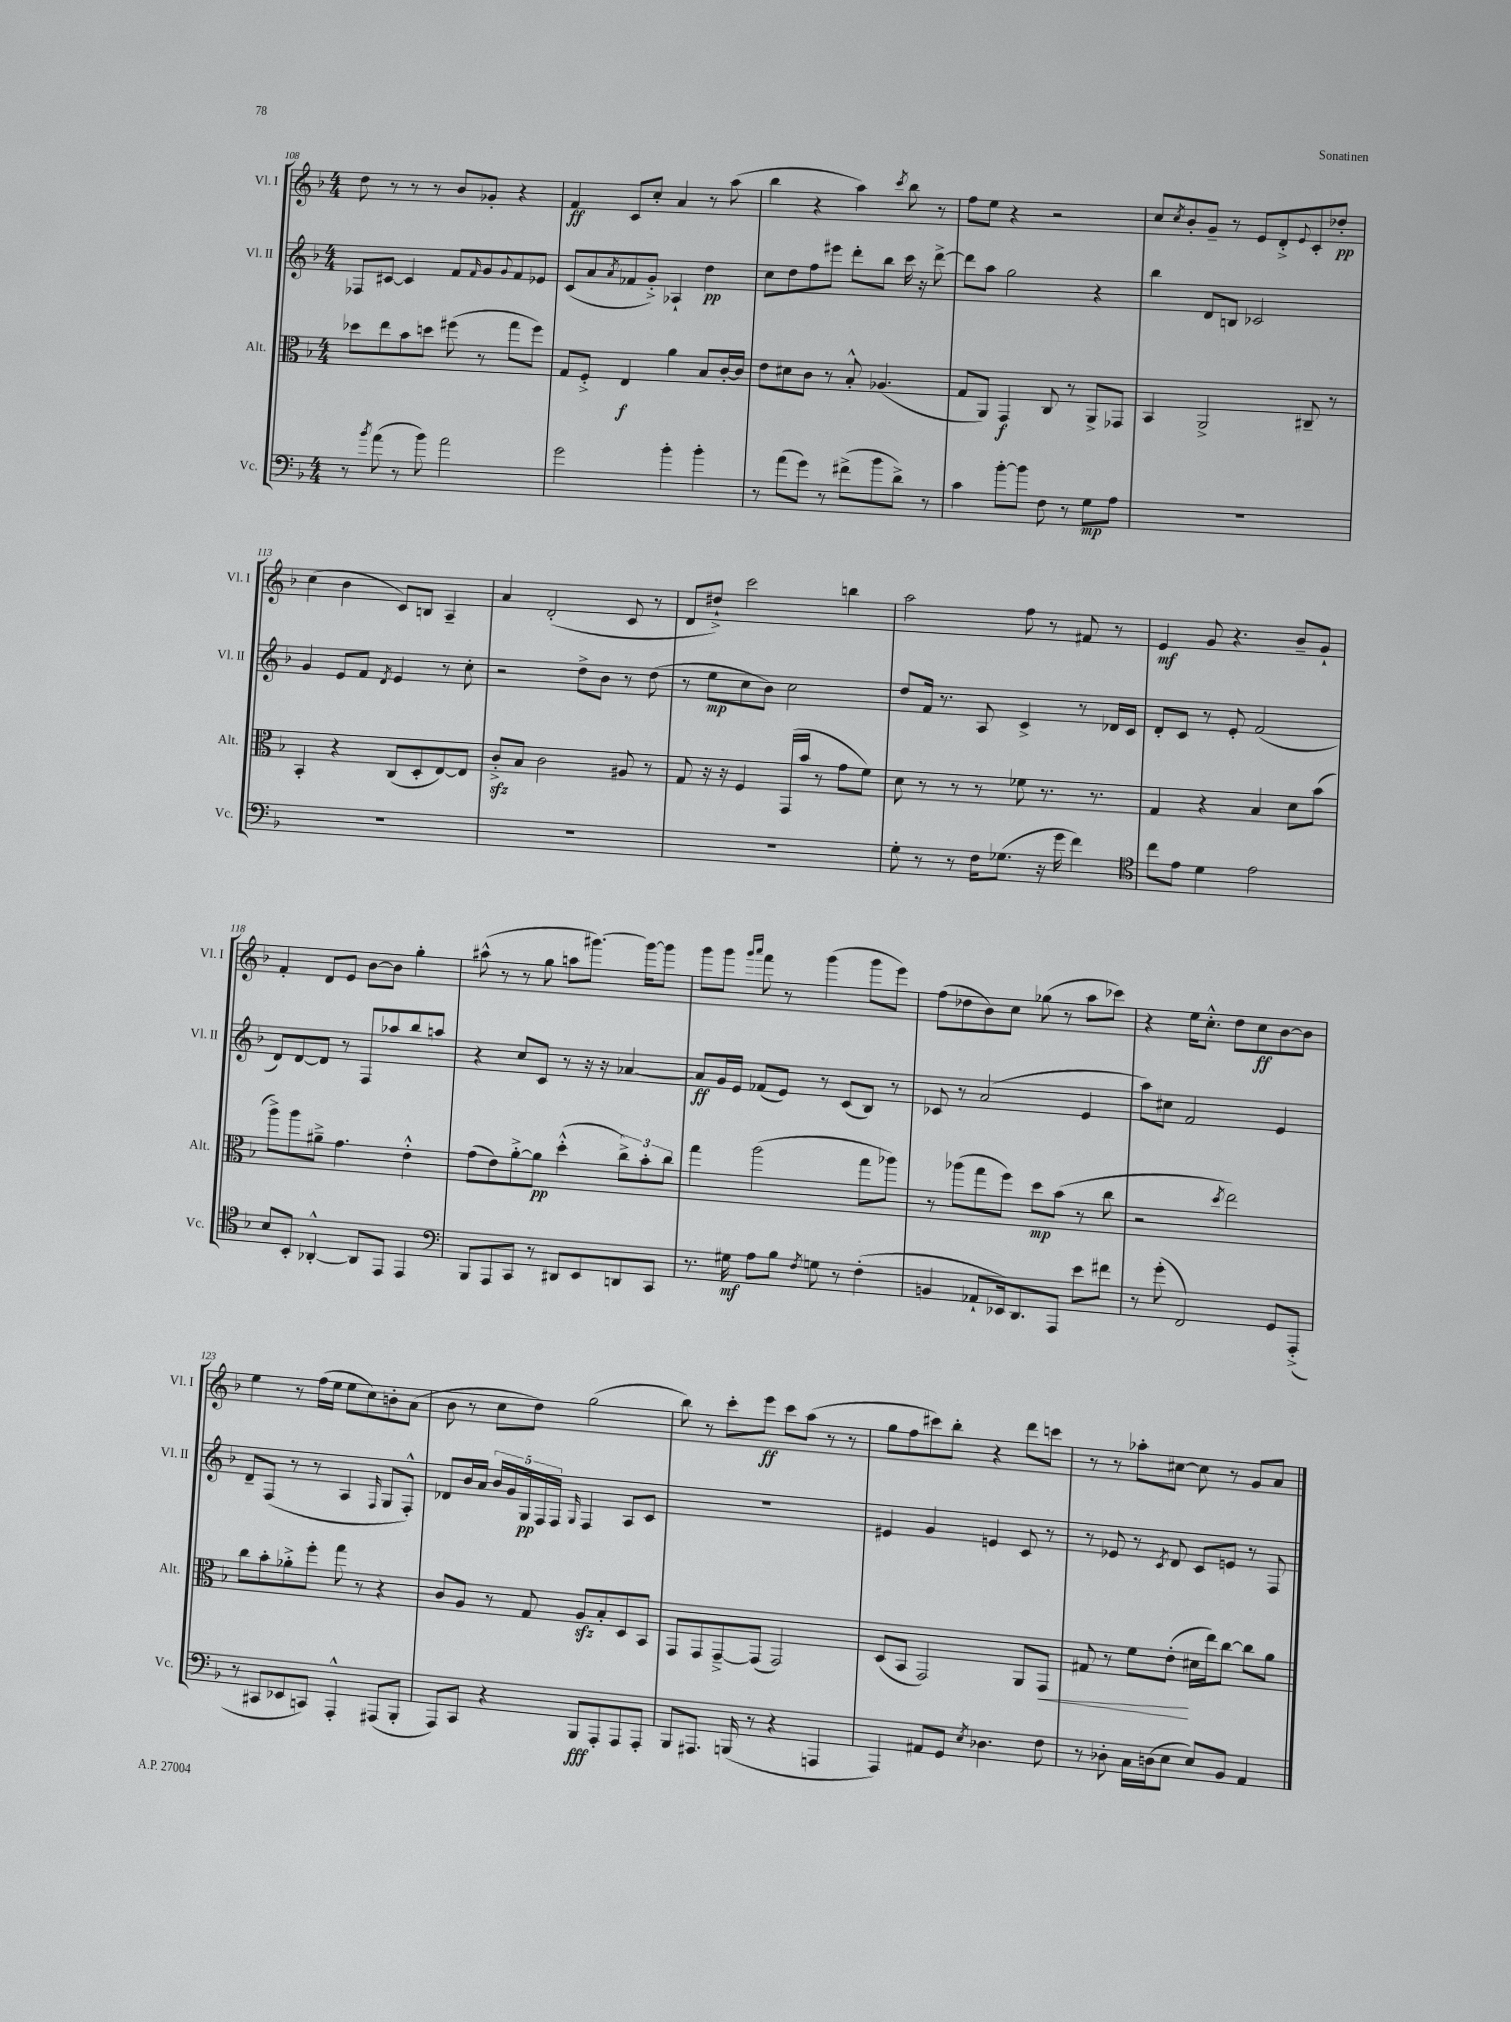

**kern	**kern	**kern	**kern
*staff4	*staff3	*staff2	*staff1
*clefF4	*clefC3	*clefG2	*clefG2
*k[b-]	*k[b-]	*k[b-]	*k[b-]
*M4/4	*M4/4	*M4/4	*M4/4
8r	8dd-\L	8F-/L	8dd\
8qb-/	.	.	.
(8a\	8ee\	[8c#/J	8r
8r	8b-\	4c#/]	8r
8b-\)	8dd\J	.	8r
2a\	(8ff#\	8f/L	8b-/L
.	.	16qqf/	.
.	8r	8g/	8g-'/J
.	.	8qqg/	.
.	8gg\L	8f/	4r
.	8ff#\J)	8e-/J	.
=	=	=	=
2g\	8G/L	(8c/L	4f/
.	8F'^/J	8a/	.
.	.	8qa/	.
.	4E/	8f-/	8c/L
.	.	8g'^/J)	8cc'/J
4b-'\	4a\	4A-`/	4a/
4b-'\	8B-/L	4dd\	8r
.	[16c'/L	.	(8aa\
.	16c/]JJ	.	.
=	=	=	=
8r	8e\L	8cc\L	4bb-\
(8a\L	8d#\	8dd\	.
8g\J)	8c\J	8ff\	4r
8r	8r	8eee#\J	.
(8f#^\L	8B-'^^/	8ddd'\L	4aa\)
8b-\	(4.A-/	8bb-\J	.
.	.	.	8qccc/
8d^\J)	.	16ccc\	8bb-\
.	.	16r	.
8r	.	[8ddd^\	8r
=	=	=	=
4c\	8G/L	8ddd\]L	8ff\L
.	8AA/J)	8aa\J	8ee\J
[8b-'\L	4GG/	2gg\	4r
8b-\]J	.	.	.
8F\	8C/	.	2r
8r	8r	.	.
8G\L	8AA^/L	4r	.
8A\J	8GG-/J	.	.
=	=	=	=
1r	4BB-/	4bb-\	8cc/L
.	.	.	8qcc/
.	.	.	8b-'/
.	2AA^/	8d/L	8g~/J
.	.	8B/J	8r
.	.	2c-/	8e/L
.	.	.	8d'^/
.	.	.	8qqe/
.	8C#~/	.	8c'/
.	8r	.	8dd-'/J
=	=	=	=
1r	4BB-'/	4g/	(4cc\
.	4r	8e/L	4b-\
.	.	8f/J	.
.	.	8qd/	.
.	(8C/L	4e/	8c/L)
.	8D'/	.	8B/J
.	[8E/)	8r	4A~/
.	8E/]J	8cc'\	.
=	=	=	=
1r	8c'^/L	2r	4a/
.	8B-/J	.	.
.	2c\	.	(2d'/
.	.	8dd^\L	.
.	.	8b-\J	.
.	8A#/	8r	8c/
.	8r	(8dd\	8r
=	=	=	=
1r	8G/	8r	8d/L
.	16r	8ee\L	8dd#`^/J)
.	16r	.	.
.	4F/	8cc\	2ccc\
.	.	8b-\J)	.
.	(16GG/LL	2cc\	.
.	16b-/JJ	.	.
.	8r	.	.
.	8g\L	.	4bb\
.	8f\J)	.	.
=	=	=	=
8G'\	8d\	8dd/L	2aa\
8r	8r	16f/Jk	.
.	.	8.r	.
8r	8r	.	.
16F\LK	8r	8A/	.
(8.G-\J	.	.	.
.	8f-\	4c^/	8ff\
16r	8.r	.	8r
16g\	.	.	.
4f\)	.	8r	8f#/
.	8.r	.	.
.	.	16d-/LL	8r
.	.	16c/JJ	.
=	=	=	=
*clefC4	*	*	*
8cc\L	4G/	8d'/L	4e/
8e\J	.	8c/J	.
4d\	4r	8r	8g/
.	.	8e'/	4.r
2e\	4B-/	(2f/	.
.	8d\L	.	8b-~/L
.	(8b-\J	.	8g`/J
=	=	=	=
8B-/L	8aa^\L)	8d/L)	4f'/
8BB-'/J	8aa\	[8d/	.
[4AA-'^^/	8a#~^\J	8d/]J	8d/L
.	4.g\	8r	8e/J
8AA-/]L	.	8F/L	[8b-\L
8EE/J	.	8aa-/	8b-\]J
4EE/	4e'^^\	8bb-/	4gg'\
.	.	8aa/J	.
=	=	=	=
*clefF4	*	*	*
8BBB-/L	(8g\L	4r	(8aa#^^\
8AAA/	8e\)	.	8r
8CC/J	[8a'^\	8cc/L	8r
8r	8a\]J	8c/J	8gg\
8DD#/L	(4dd'^^\	8r	8aa\L
8EE/	.	16r	[8.ggg#\J)
.	.	16r	.
8DD/	12cc^\L)	[4a-/	.
.	.	.	16ggg#\_LK
.	12b-'\	.	.
8CC/J	.	.	8ggg#\]J
.	12cc\J	.	.
=	=	=	=
8.r	4gg\	8a-/]L	8ggg\L
.	.	16g/L	8ggg\J
16G#\	.	16e/JJ	.
.	.	.	16qqggg/LL
.	.	.	16qqaaa/JJ
8A\L	(2aa\	(8f-/L	8fff\
8B-\J	.	8e/J)	8r
8qF/	.	.	.
8G\	.	8r	(4ggg\
8r	.	(8c/L	.
(4F'\	8gg\L	8B-/J)	8ggg\L
.	8aa-\J)	8r	8eee\J)
=	=	=	=
4BB/	8r	8c-/	(8ff\L
.	(8aa-\L	8r	8dd-\
8AA-`/L	8gg\	(2a/	8b-\)
16EE-/k)	8ff\J)	.	8cc\J
8.DD/	.	.	.
.	8dd\L	.	(8gg-\
8AAA/J	(8b-\J	.	8r
8e\L	8r	4e/	8aa\L
8f#\J	8cc\	.	8ccc-\J)
=	=	=	=
8r	2r	8aa\L)	4r
(8g'\	.	8cc#\J	.
2FF/)	.	2f/	16ee\LK
.	.	.	8.cc'^^\J
.	8qdd/	.	.
.	2ee\)	.	8dd\L
.	.	.	8cc\
8GG/L	.	4e/	[8b-\
(8AAA'^/J	.	.	8b-\]J
=	=	=	=
8r	8cc\L	8d~/L	4ee\
8CC#/L	8b-'\	(8F/J	.
8EE-/	8a-'^\	8r	8r
8CC/J)	8ff'\J	8r	(16ff\LL
.	.	.	16ee\JJ
4AAA'^^/	8gg\	4A/	8ee\L
.	8r	.	8cc\)
.	.	16qqF/	.
(8AAA#/L	4r	8G/L	8b'\
8BBB-'/J	.	8F'^^/J)	(8a\J
=	=	=	=
8AAA/L)	8c/L	8d-/L	8b-\
8CC/J	8A/J	16b-/L	8r
.	.	16a/JJ	.
4r	8r	20b-/LL	8cc\L
.	.	20g/	.
.	.	20G/	.
.	8G/	.	8dd\J)
.	.	20F/	.
.	.	20F/JJ	.
.	.	16qqG/	.
8BBB-/L	8A/L	4F/	(2gg\
8AAA'/	8B-'/	.	.
8AAA/	8D/	8A/L	.
8AAA'/J	8BB-/J	8c/J	.
=	=	=	=
8BBB-/L	8GG/L	1r	8bb-\)
8.AAA#/J	8GG/	.	8r
.	[8GG~^/	.	8ccc'\L
(16BBB/	.	.	.
8r	(8GG/]J	.	8eee\J
4r	2GG/)	.	8ccc\L
.	.	.	(8aa\J
4AAA/	.	.	8r
.	.	.	8r
=	=	=	=
4AAA/)	(8D/L	4e#/	8gg\L
.	8BB-/J	.	8ff\
8AA#/L	2GG/)	4g/	8ccc#\)
8GG/J	.	.	8bb-'\J
8qE/	.	.	.
4.D-\	.	4e/	4r
.	8AA/L	8c/	8ddd\L
8F\	8GG/J	8r	8ccc\J
=	=	=	=
8r	8G#/	8r	8r
8D-'\	8r	8e-/	8r
16C\LL	8f\L	8r	8aa-'\L
(16D\J	.	.	.
.	.	8qc/	.
8E\J	(8e'\J	8d/	[8cc#\J
8E/L)	16d#\LL	8c/L	8cc#\]
.	16ee\J)	.	.
8BB-/J	[8cc\J	8e/J	8r
4AA/	8cc\]L	8r	8g/L
.	8a\J	8F/	8a/J
==	==	==	==
*-	*-	*-	*-
